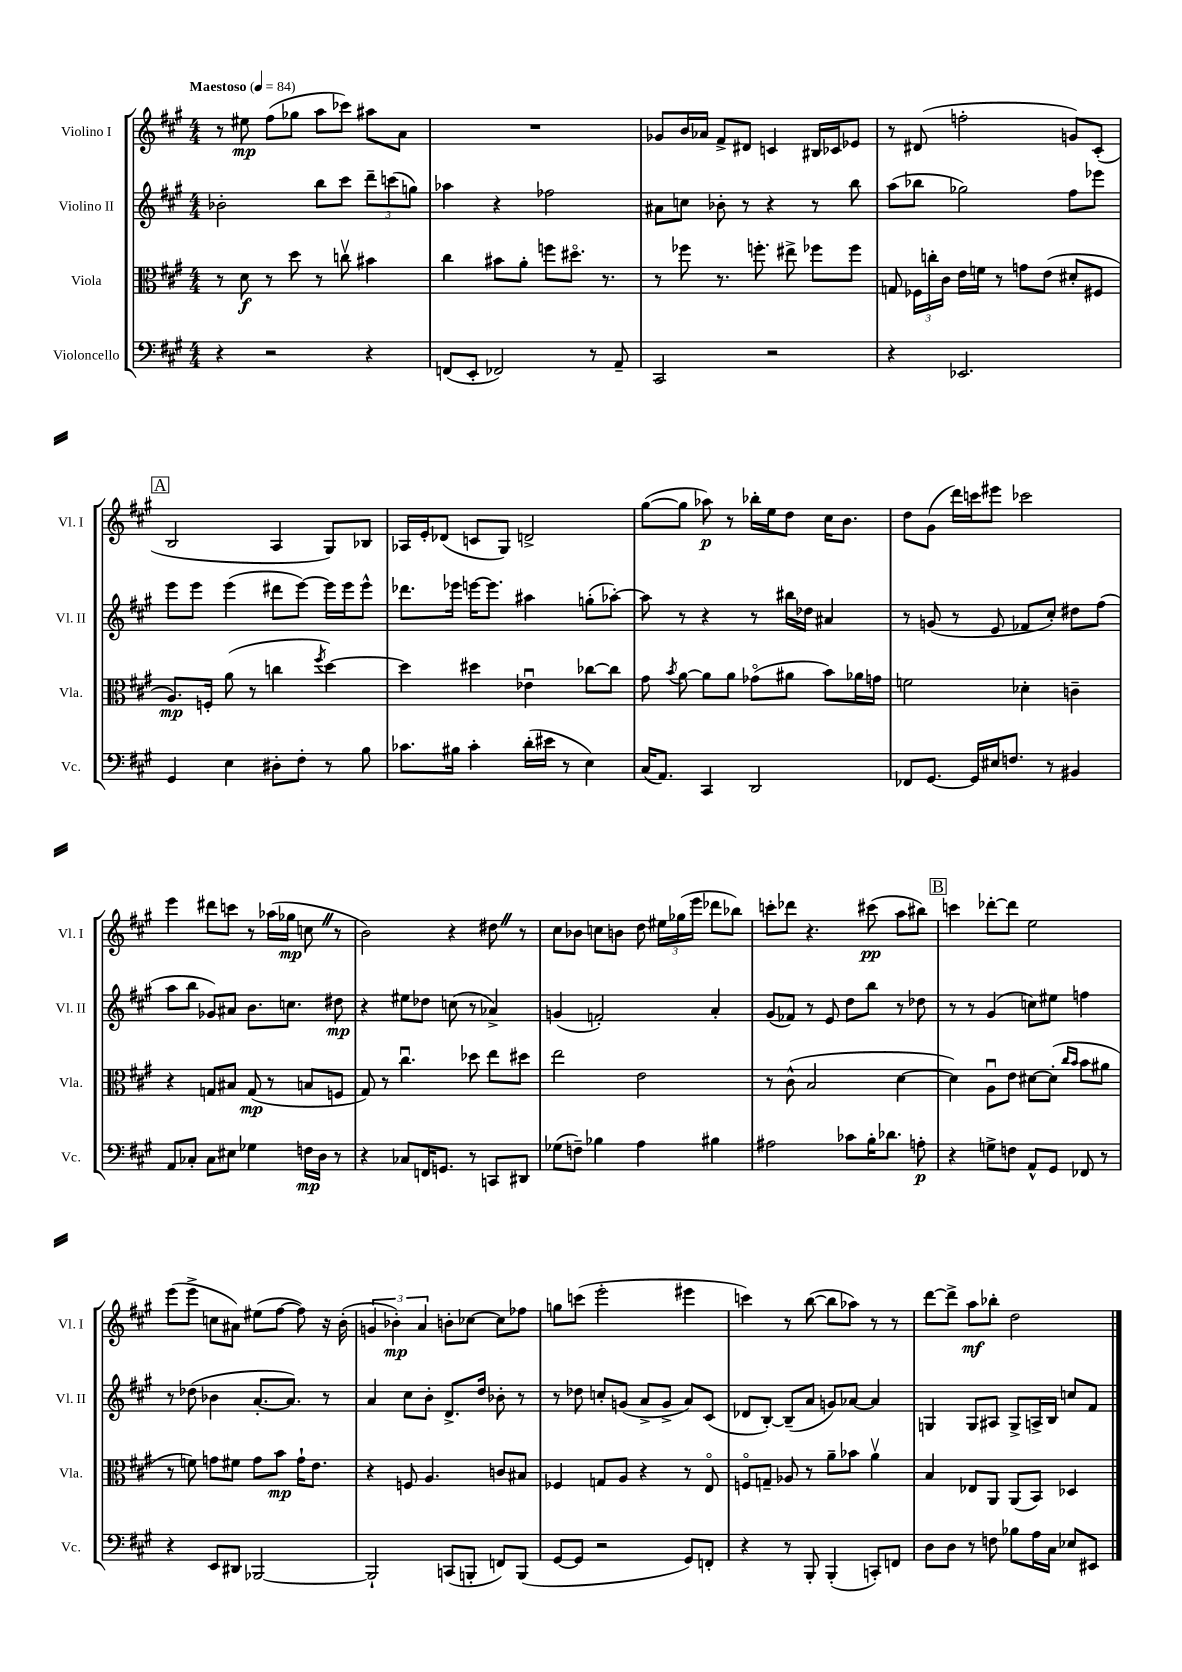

**kern	**dynam	**kern	**dynam	**kern	**dynam	**kern	**dynam
*part4	*part4	*part3	*part3	*part2	*part2	*part1	*part1
*staff4	*staff4	*staff3	*staff3	*staff2	*staff2	*staff1	*staff1
*I"Violoncello	*	*I"Viola	*	*I"Violino II	*	*I"Violino I	*
*I'Vc.	*	*I'Vla.	*	*I'Vl. II	*	*I'Vl. I	*
*clefF4	*	*clefC3	*	*clefG2	*	*clefG2	*
*k[f#c#g#]	*	*k[f#c#g#]	*	*k[f#c#g#]	*	*k[f#c#g#]	*
*M4/4	*	*M4/4	*	*M4/4	*	*M4/4	*
*MM84	*	*MM84	*	*MM84	*	*MM84	*
=1	=1	=1	=1	=1	=1	=1	=1
!	!	!	!	!	!	!LO:TX:a:B:t=Maestoso	!
4r	.	8r	.	2b-X'\	.	8r	.
.	.	8d\	f	.	.	8ee#X\	mp
2r	.	8r	.	.	.	(8ff#\L	.
.	.	8dd\	.	.	.	8gg-X\J	.
.	.	8r	.	8bb\L	.	8aa\L	.
.	.	8ccnv\	.	8ccc#\J	.	8ccc-X\J)	.
4r	.	4b#X\	.	12ddd~\L	.	8aa#X\L	.
.	.	.	.	(12cccn\	.	.	.
.	.	.	.	.	.	8a\J	.
.	.	.	.	12ggn\J)	.	.	.
=2	=2	=2	=2	=2	=2	=2	=2
(8FFn/L	.	4cc#\	.	4aa-X\	.	1r	.
8EE'/J	.	.	.	.	.	.	.
2FF-X/)	.	8b#X\L	.	4r	.	.	.
.	.	8a'\J	.	.	.	.	.
.	.	8ffn\L	.	2ff-X\	.	.	.
.	.	8.dd#X\J	.	.	.	.	.
8r	.	.	.	.	.	.	.
.	.	8.r	.	.	.	.	.
8AA~/	.	.	.	.	.	.	.
=3	=3	=3	=3	=3	=3	=3	=3
2CC#/	.	8r	.	8a#X\L	.	8g-X/L	.
.	.	8ff-X\	.	8ccn\J	.	16b/L	.
.	.	.	.	.	.	16a-X/JJ	.
.	.	8.r	.	8b-X'\	.	8f#^/L	.
.	.	.	.	8r	.	8d#X/J	.
.	.	8.ffn'\	.	.	.	.	.
2r	.	.	.	4r	.	4cn/	.
.	.	8ee#X^\	.	.	.	.	.
.	.	8ff-X\L	.	8r	.	16B#X/LL	.
.	.	.	.	.	.	16c-X/J	.
.	.	8ff-\J	.	8bb\	.	8e-X/J	.
=4	=4	=4	=4	=4	=4	=4	=4
4r	.	8Gn/	.	(8aa\L	.	8r	.
.	.	24F-X\LL	.	8bb-X\J	.	(8d#X/	.
.	.	24ccn'\	.	.	.	.	.
.	.	24c#\JJ	.	.	.	.	.
2.EE-X/	.	16e\LL	.	2gg-X\)	.	2ffn'\	.
.	.	16fn\JJ	.	.	.	.	.
.	.	8r	.	.	.	.	.
.	.	8gn\L	.	.	.	.	.
.	.	(8e\J	.	.	.	.	.
.	.	8d#X'/L	.	8ff#\L	.	8gn/L)	.
.	.	8F#X/J	.	8eee-X\J	.	(8c#'/J	.
!!LO:LB:g=z
!!LO:REH:place=s1:t=A
=5	=5	=5	=5	=5	=5	=5	=5
4GG#/	.	8.A/L)	mp	8eee\L	.	2B/	.
.	.	.	.	8eee\J	.	.	.
.	.	16Fn'/Jk	.	.	.	.	.
4E\	.	(8a\	.	(4eee\	.	.	.
.	.	8r	.	.	.	.	.
8D#X'\L	.	4ccn\	.	8ddd#X\L	.	4A/	.
8F#'\J	.	.	.	[8eee\J)	.	.	.
.	.	8qff#/	.	.	.	.	.
8r	.	[4dd\)	.	16eee\LL]	.	8G#/L)	.
.	.	.	.	16eee\J	.	.	.
8B\	.	.	.	8eee^^\J	.	8B-X/J	.
=6	=6	=6	=6	=6	=6	=6	=6
8.c-X\L	.	4dd\]	.	8.ddd-X\L	.	16A-X/LL	.
.	.	.	.	.	.	16e'/J	.
.	.	.	.	.	.	(8d-X/J	.
16B#X\Jk	.	.	.	16eee-X\Jk	.	.	.
4c-'\	.	4dd#X\	.	[16eeen\KL	.	8cn/L	.
.	.	.	.	8.eee\J]	.	.	.
.	.	.	.	.	.	8G#/J)	.
(16d'\LL	.	4e-Xu\	.	4aa#X\	.	2dn^/	.
16e#X\JJ	.	.	.	.	.	.	.
8r	.	.	.	.	.	.	.
4E\)	.	[8cc-X\L	.	(8ggn'\L	.	.	.
.	.	8cc-\J]	.	[8aa-X'\J)	.	.	.
=7	=7	=7	=7	=7	=7	=7	=7
(16C#/KL	.	8g#\	.	8aa-\]	.	([8gg#\L	.
8.AA/J)	.	.	.	.	.	.	.
.	.	8qb/	.	.	.	.	.
.	.	[8a\	.	8r	.	8gg#\J]	.
4CC#/	.	8a\L]	.	4r	.	8aa-X\)	p
.	.	8a\J	.	.	.	8r	.
2DD/	.	(8g-X\L	.	8r	.	16bb-X'\LL	.
.	.	.	.	.	.	16ee\J	.
.	.	8a#X\J	.	16bb#X\LL	.	8dd\J	.
.	.	.	.	16dd-X\JJ	.	.	.
.	.	8b\L)	.	4a#X/	.	16cc#\KL	.
.	.	.	.	.	.	8.b\J	.
.	.	16a-X\L	.	.	.	.	.
.	.	16gn\JJ	.	.	.	.	.
=8	=8	=8	=8	=8	=8	=8	=8
8FF-X/L	.	2fn\	.	8r	.	8dd\L	.
[8.GG#/J	.	.	.	(8gn/	.	(8g#\J	.
.	.	.	.	8r	.	16ddd\LL)	.
16GG#/LL]	.	.	.	.	.	16cccn\J	.
16E#X/J	.	.	.	8e/	.	8eee#X\J	.
8.Fn/J	.	.	.	.	.	.	.
.	.	4d-X'\	.	8f-X/L	.	2ccc-X\	.
8r	.	.	.	8cc#'/J)	.	.	.
4BB#X/	.	4cn~\	.	8dd#X\L	.	.	.
.	.	.	.	(8ff#\J	.	.	.
!!LO:LB:g=z
=9	=9	=9	=9	=9	=9	=9	=9
8AA/L	.	4r	.	8aa\L	.	4eee\	.
8C-X'/J	.	.	.	8bb\J	.	.	.
8C-\L	.	8Gn/L	.	8g-X/L)	.	8ddd#X\L	.
8E#X\J	.	8B#X/J	.	8a#X/J	.	8cccn\J	.
4G-X\	.	(8G/	mp	8.b\L	.	8r	.
.	.	8r	.	.	.	(16aa-X\LL	.
.	.	.	.	8.ccn\J	.	16gg-X\JJ	mp
16Fn\LL	mp	8Bn/L	.	.	.	8ccnZ\	.
16D\JJ	.	.	.	.	.	.	.
8r	.	8Fn/J	.	8dd#X\	mp	8r	.
=10	=10	=10	=10	=10	=10	=10	=10
4r	.	8G#/)	.	4r	.	2b\)	.
.	.	8r	.	.	.	.	.
8C-X/L	.	4.cc#u\	.	8ee#X\L	.	.	.
16FFn/K	.	.	.	8dd-X\J	.	.	.
8.GGn/J	.	.	.	.	.	.	.
.	.	.	.	(8ccn\	.	4r	.
8r	.	8dd-X\	.	8r	.	.	.
8CCn/L	.	8ee\L	.	4a-X^/)	.	8dd#XZ\	.
8DD#X/J	.	8dd#X\J	.	.	.	8r	.
=11	=11	=11	=11	=11	=11	=11	=11
(8G-X\L	.	2ee\	.	(4gn/	.	8cc#\L	.
8Fn~\J)	.	.	.	.	.	8b-X\J	.
4B-X\	.	.	.	2fn'/)	.	8ccn\L	.
.	.	.	.	.	.	8bn\J	.
4A\	.	2e\	.	.	.	8dd\	.
.	.	.	.	.	.	24ee#X\LL	.
.	.	.	.	.	.	(24gg-X\	.
.	.	.	.	.	.	24eee\JJ	.
4B#X\	.	.	.	4a'/	.	8ddd-X\L	.
.	.	.	.	.	.	8bb-X\J)	.
=12	=12	=12	=12	=12	=12	=12	=12
2A#X\	.	8r	.	(8g#/L	.	8cccn'\L	.
.	.	(8c#^^\	.	8f-X/J)	.	8ddd-X\J	.
.	.	2B/	.	8r	.	4.r	.
.	.	.	.	8e/	.	.	.
8c-X\L	.	.	.	8dd\L	.	.	.
16B'\K	.	.	.	8bb\J	.	(8ccc#X\	pp
8.d-X\J	.	.	.	.	.	.	.
.	.	[4d\	.	8r	.	8aa\L	.
8An'\	p	.	.	8dd-X\	.	8bb#X\J)	.
!!LO:REH:place=s1:t=B
=13	=13	=13	=13	=13	=13	=13	=13
4r	.	4d\])	.	8r	.	4cccn\	.
.	.	.	.	8r	.	.	.
8Gn^\L	.	8Au\L	.	(4g#/	.	[8ddd-X'\L	.
8Fn\J	.	8e\J	.	.	.	8ddd-\J]	.
8AA^^/L	.	[8d#X\L	.	8ccn\L)	.	2ee\	.
8GG#/J	.	(8d#'\J]	.	8ee#X\J	.	.	.
.	.	16qqcc#/LL	.	.	.	.	.
.	.	16qqb/JJ	.	.	.	.	.
8FF-X/	.	8b\L	.	4ffn\	.	.	.
8r	.	8a#X\J	.	.	.	.	.
!!LO:LB:g=z
=14	=14	=14	=14	=14	=14	=14	=14
4r	.	8r	.	8r	.	(8eee\L	.
.	.	8fn\)	.	(8dd-X\	.	8eee^\J	.
8EE/L	.	8gn\L	.	4b-X\	.	8ccn\L	.
8DD#X/J	.	8f#X\J	.	.	.	8a#X\J)	.
[2BBB-X/	.	8g\L	.	[8.a'/L	.	(8ee#X\L	.
.	.	8b\J	mp	.	.	[8ff#\J	.
.	.	.	.	8.a/J])	.	.	.
.	.	16g`\KL	.	.	.	8ff#\])	.
.	.	8.e\J	.	.	.	.	.
.	.	.	.	8r	.	16r	.
.	.	.	.	.	.	(16b'\	.
=15	=15	=15	=15	=15	=15	=15	=15
2BBB-`/]	.	4r	.	4a/	.	6gn/	.
.	.	.	.	.	.	6b-X'\)	mp
.	.	8Fn/	.	8cc#\L	.	.	.
.	.	.	.	.	.	6a/	.
.	.	4.A/	.	8b'\J	.	.	.
(8CCn/L	.	.	.	8.d^/L	.	8bn'\L	.
8BBBn'/J	.	.	.	.	.	[8cc-X\J	.
.	.	.	.	16dd/Jk	.	.	.
8FFn/L)	.	8cn/L	.	8b-X'\	.	8cc-\L]	.
(8BBB/J	.	8B#X/J	.	8r	.	8ff-X\J	.
=16	=16	=16	=16	=16	=16	=16	=16
[8GG#/L	.	4F-X/	.	8r	.	8ggn\L	.
8GG#/J]	.	.	.	8dd-X\	.	(8cccn\J	.
2r	.	8Gn/L	.	8ccn'/L	.	2eee'\	.
.	.	8A/J	.	(8gn/J	.	.	.
.	.	4r	.	8a^/L	.	.	.
.	.	.	.	8g^/J	.	.	.
8GG#/L)	.	8r	.	8a/L)	.	4eee#X\	.
8FFn'/J	.	8E/	.	(8c#/J	.	.	.
=17	=17	=17	=17	=17	=17	=17	=17
4r	.	8Fn/L	.	8d-X/L	.	4cccn\)	.
.	.	8Gn~/J	.	[8B'/J)	.	.	.
8r	.	8A-X/	.	(8B~/L]	.	8r	.
8BBB'/	.	8r	.	8a/J	.	([8bb\	.
(4BBB'/	.	8a~\L	.	8gn/L)	.	8bb\L]	.
.	.	8b-X\J	.	[8a-X/J	.	8aa-X\J)	.
8CCn'/L)	.	4av\	.	4a-/]	.	8r	.
8FFn/J	.	.	.	.	.	8r	.
=18	=18	=18	=18	=18	=18	=18	=18
8D\L	.	4B/	.	4Gn/	.	[8ddd\L	.
8D\J	.	.	.	.	.	8ddd^\J]	.
8r	.	8E-X/L	.	8G/L	.	8aa\L	mf
8Fn\	.	8AA/J	.	8A#X/J	.	8bb-X'\J	.
8B-X\L	.	(8AA/L	.	8G^/L	.	2dd\	.
16A\L	.	8BB/J)	.	16An^/L	.	.	.
16C#\JJ	.	.	.	16B/JJ	.	.	.
8E-X/L	.	4D-X/	.	8ccn/L	.	.	.
8EE#X/J	.	.	.	8f#/J	.	.	.
==	==	==	==	==	==	==	==
*-	*-	*-	*-	*-	*-	*-	*-
